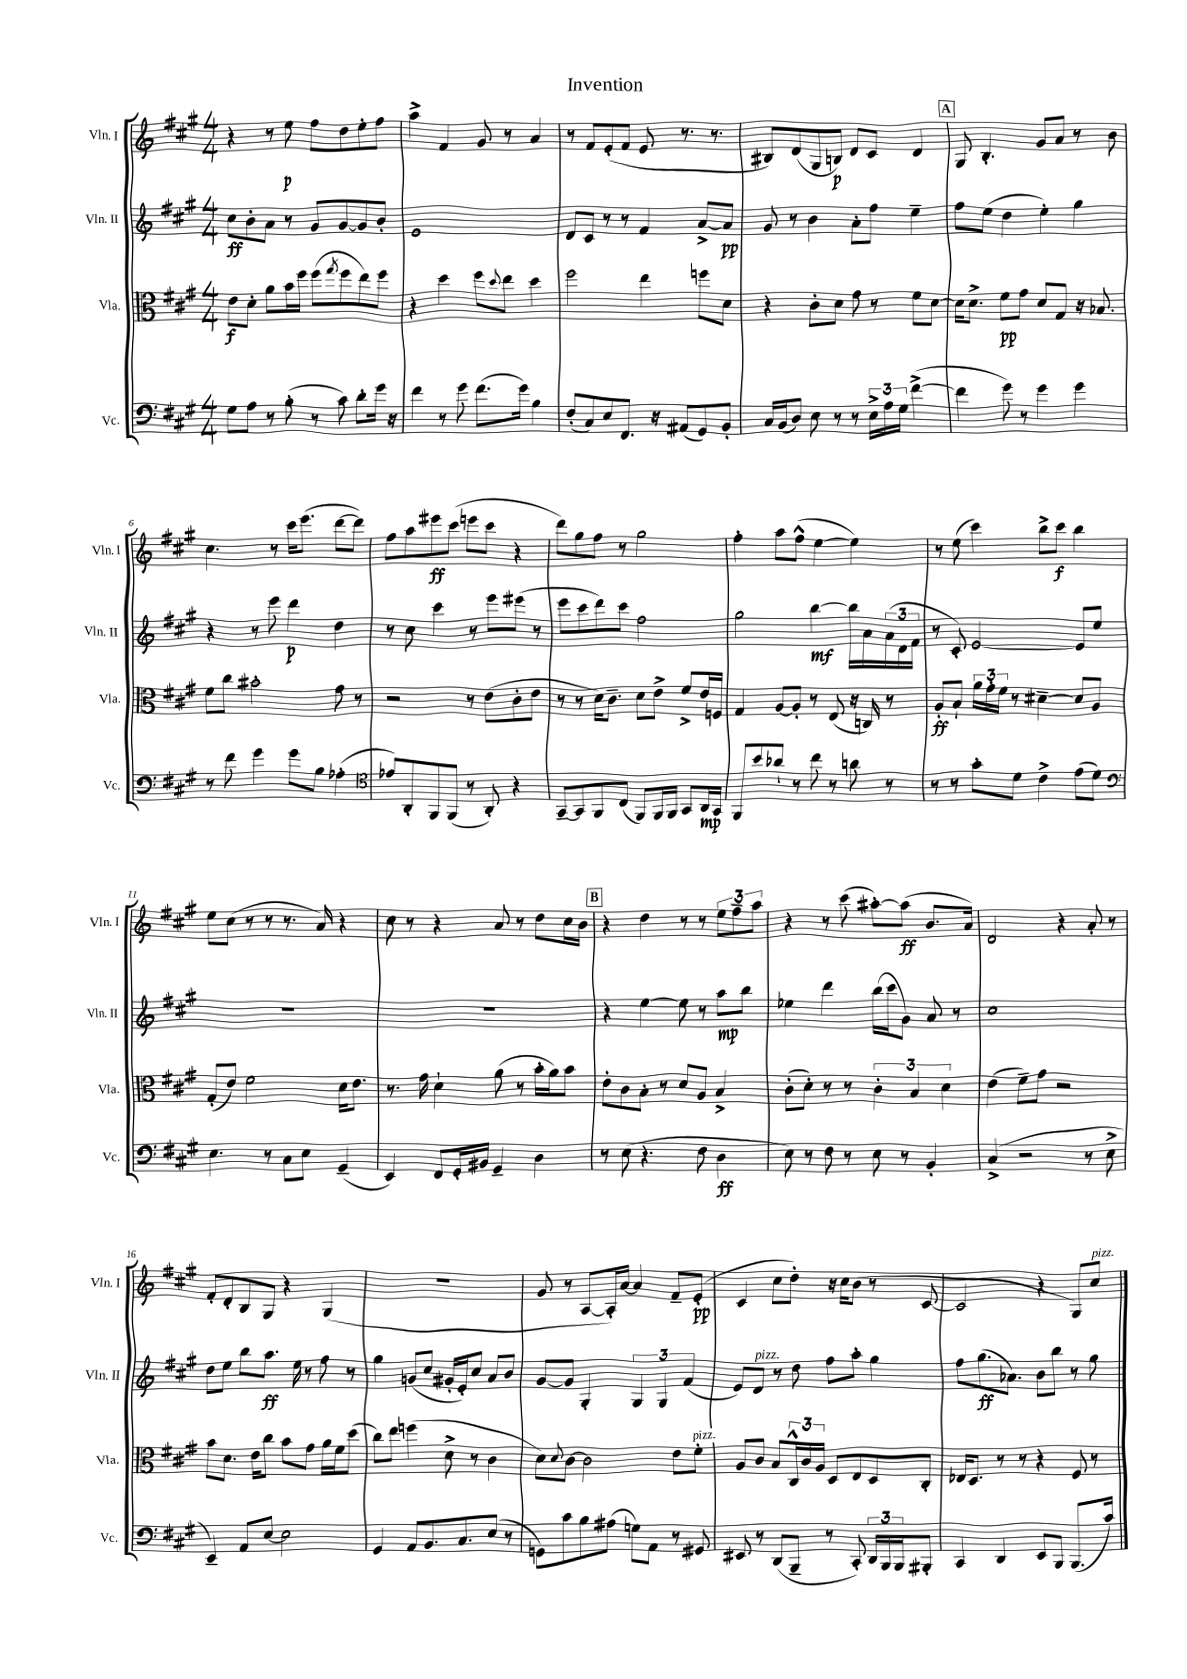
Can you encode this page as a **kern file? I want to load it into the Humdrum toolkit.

**kern	**kern	**kern	**kern
*staff4	*staff3	*staff2	*staff1
*clefF4	*clefC3	*clefG2	*clefG2
*k[f#c#g#]	*k[f#c#g#]	*k[f#c#g#]	*k[f#c#g#]
*M4/4	*M4/4	*M4/4	*M4/4
8G#	8e	8cc#	4r
8A	8d'	8b'	.
8r	8a	8a	8r
(8B'	16b	8r	8ee
.	16ff#	.	.
8r	(8ff#	8g#	8ff#
.	8qgg#	.	.
8c#)	8ff#	[8g#	8dd
8d'	8ee)	8g#]	8ee'
16g#	8ff#	8b'	8ff#
16r	.	.	.
=	=	=	=
4f#	4r	1e	4aa^
8r	4dd	.	4f#
8g#	.	.	.
(8.f#	8ff#	.	8g#
.	8qqdd	.	.
.	8ee	.	8r
16g#)	.	.	.
4B	4dd	.	4a
=	=	=	=
(8F#'	2ff#	8d	8r
8C#)	.	8c#	8f#
8E	.	8r	(8e'
8.FF#	.	8r	8f#
.	4ee	4f#	8e
16r	.	.	.
(8AA#	.	.	8.r
8GG#)	8ff	[8a^	.
.	.	.	8.r
8BB'	8d	8a]	.
=	=	=	=
16C#	4r	8g#	8B#)
(16BB	.	.	.
8D)	.	8r	(8d
8E	8c#'	4b	8G#
8r	8d	.	8B)
8r	8g#	8a'	8d
24E^	8r	8ff#	8c#
24A	.	.	.
24G#	.	.	.
([4f#^	8f#	4ee~	4d
.	[8d	.	.
=	=	=	=
4f#]	16d]	8ff#	8G#
.	8.d^	.	.
.	.	(8ee	4.B'
8g#)	8f#	4dd	.
8r	8g#	.	.
4g#	8d	4ee')	8g#
.	8G#	.	8a
4g#	16r	4gg#	8r
.	8.B-	.	.
.	.	.	8b
=	=	=	=
8r	8f#	4r	4.cc#
8f#	8cc#	.	.
4g#	2b#'	8r	.
.	.	8eee	8r
8g#	.	4ddd	16ccc#
.	.	.	(8.eee
8B	.	.	.
(4A-'	8g#	4dd	[8ddd
.	8r	.	8ddd])
=	=	=	=
*clefC4	*	*	*
8e-)	2r	8r	8ff#
8AA'	.	8cc#	8aa
8FF#	.	4ccc#	8eee#
(8FF#	.	.	(8ccc#
8r	8r	8r	8eee
8AA')	(8e	8eee	8ccc#
4r	8c#'	(8eee#	4r
.	8e	8r	.
=	=	=	=
[8GG#~	8r	8eee	8ddd)
8GG#]	8r	8ccc#	8gg#
8FF#	16d)	8ddd)	8ff#
.	8.c#~	.	.
(8C#	.	8ccc#	8r
8FF#)	8d	2ff#	2gg#
16FF#	8e^	.	.
16FF#	.	.	.
8GG#	8f#^	.	.
16AA	16e	.	.
16GG#	16F	.	.
=	=	=	=
8FF#	4G#	2gg#	4ff#'
8b	.	.	.
8a-`	[8A	.	8aa
8r	8A']	.	(8ff#^^
8cc#	8r	[4bb	[4ee
8r	(8E	.	.
8a	16r	16bb]	4ee])
.	16C)	16a	.
8r	8r	(24a	.
.	.	24d	.
.	.	24f#	.
=	=	=	=
8r	8A'	8r	8r
8r	8B`	8c#')	(8ee
8g#'	24a	[2e	4ccc#)
.	24g#'	.	.
.	24f#	.	.
8d	8r	.	.
4c#^	[4d#~	.	8bb^
.	.	.	8ccc#
(8e	8d#]	8e]	4bb
8d)	8A	8ee	.
=	=	=	=
*clefF4	*	*	*
4.E	(8G#'	1r	8ee
.	8e)	.	(8cc#
.	2f#	.	8r
8r	.	.	8r
8C#	.	.	8.r
8E	.	.	.
.	.	.	16a)
(4GG#~	16d	.	4r
.	8.e	.	.
=	=	=	=
4EE)	8.r	1r	8cc#
.	.	.	8r
.	16g#	.	.
8FF#	4d`	.	4r
16GG#'	.	.	.
16BB#	.	.	.
4GG#~	(8a	.	8a
.	8r	.	8r
4D	16b'	.	8dd
.	16a)	.	.
.	8b	.	16cc#
.	.	.	16b
=	=	=	=
8r	8e'	4r	4r
(8E	8c#	.	.
4.r	8B'	[4ee	4dd
.	8r	.	.
.	8d	8ee]	8r
8F#	8A	8r	8r
4D	4B^	8aa	12ee
.	.	.	12ff#~
.	.	8bb	.
.	.	.	12aa
=	=	=	=
8E)	(8c#'	4ee-	4r
8r	8d')	.	.
8F#	8r	4ddd	8r
8r	8r	.	(8ccc#
8E	6c#'	(16bb	[8aa#')
.	.	16ccc#	.
8r	.	8g#)	(8aa#]
.	6B	.	.
4BB'	.	8a	8.b
.	6d	.	.
.	.	8r	.
.	.	.	16a)
=	=	=	=
(4C#^	(4e	1cc#	2d
2r	8f#~)	.	.
.	8g#	.	.
.	2r	.	4r
8r	.	.	8a'
8E^	.	.	8r
=	=	=	=
4EE~)	8b	8dd	8f#'
.	8.d	8ee	8d'
8AA	.	8bb	8B
.	16e	.	.
[8E	8cc#	8.aa	8G#
2E]	8b	.	4r
.	.	16ee	.
.	8g#	8r	.
.	16a	8ff#	(4G#
.	16f#	.	.
.	(8dd	8r	.
=	=	=	=
4GG#	8cc#)	4gg#	1r
.	8ee	.	.
8AA	(4ff	(8g	.
8.BB	.	8cc#	.
.	8d^	16g#'	.
8.C#	.	16e')	.
.	8r	8cc#	.
(8E	4c#	8a	.
8r	.	8b	.
=	=	=	=
8GG)	8d)	[8g#	8g#
.	8qqd	.	.
8c#	[8c#	8g#]	8r
8B	2c#]	4G#'	[8A
(8A#	.	.	16A'])
.	.	.	[16a
8G)	.	6G#	4a]
8AA	.	.	.
.	.	6G#	.
8r	8e	.	8f#~
.	.	(6f#	.
8GG#	8f#'	.	(8e'
=	=	=	=
8EE#	8A	8e)	4c#
8r	8c#	8d	.
(8DD	8B	8r	8cc#
8BBB~	24C#^^	8dd	8dd')
.	24c#	.	.
.	24A	.	.
8r	8D	8ff#	16r
.	.	.	16cc#
8CC#')	8E	8aa'	(8b
24DD	8D	4gg#	8r
24BBB	.	.	.
24BBB	.	.	.
8BBB#'	8C#'	.	[8c#
=	=	=	=
4CC#	16E-	8ff#	2c#]
.	8.D	.	.
.	.	(8.gg#	.
4DD	8r	.	.
.	.	8.a-)	.
.	8r	.	.
8EE	4r	8b	4r
8BBB	.	8bb	.
(8.BBB	8F#	8r	8G#)
.	8r	8gg#	8cc#
16c#)	.	.	.
==	==	==	==
*-	*-	*-	*-
